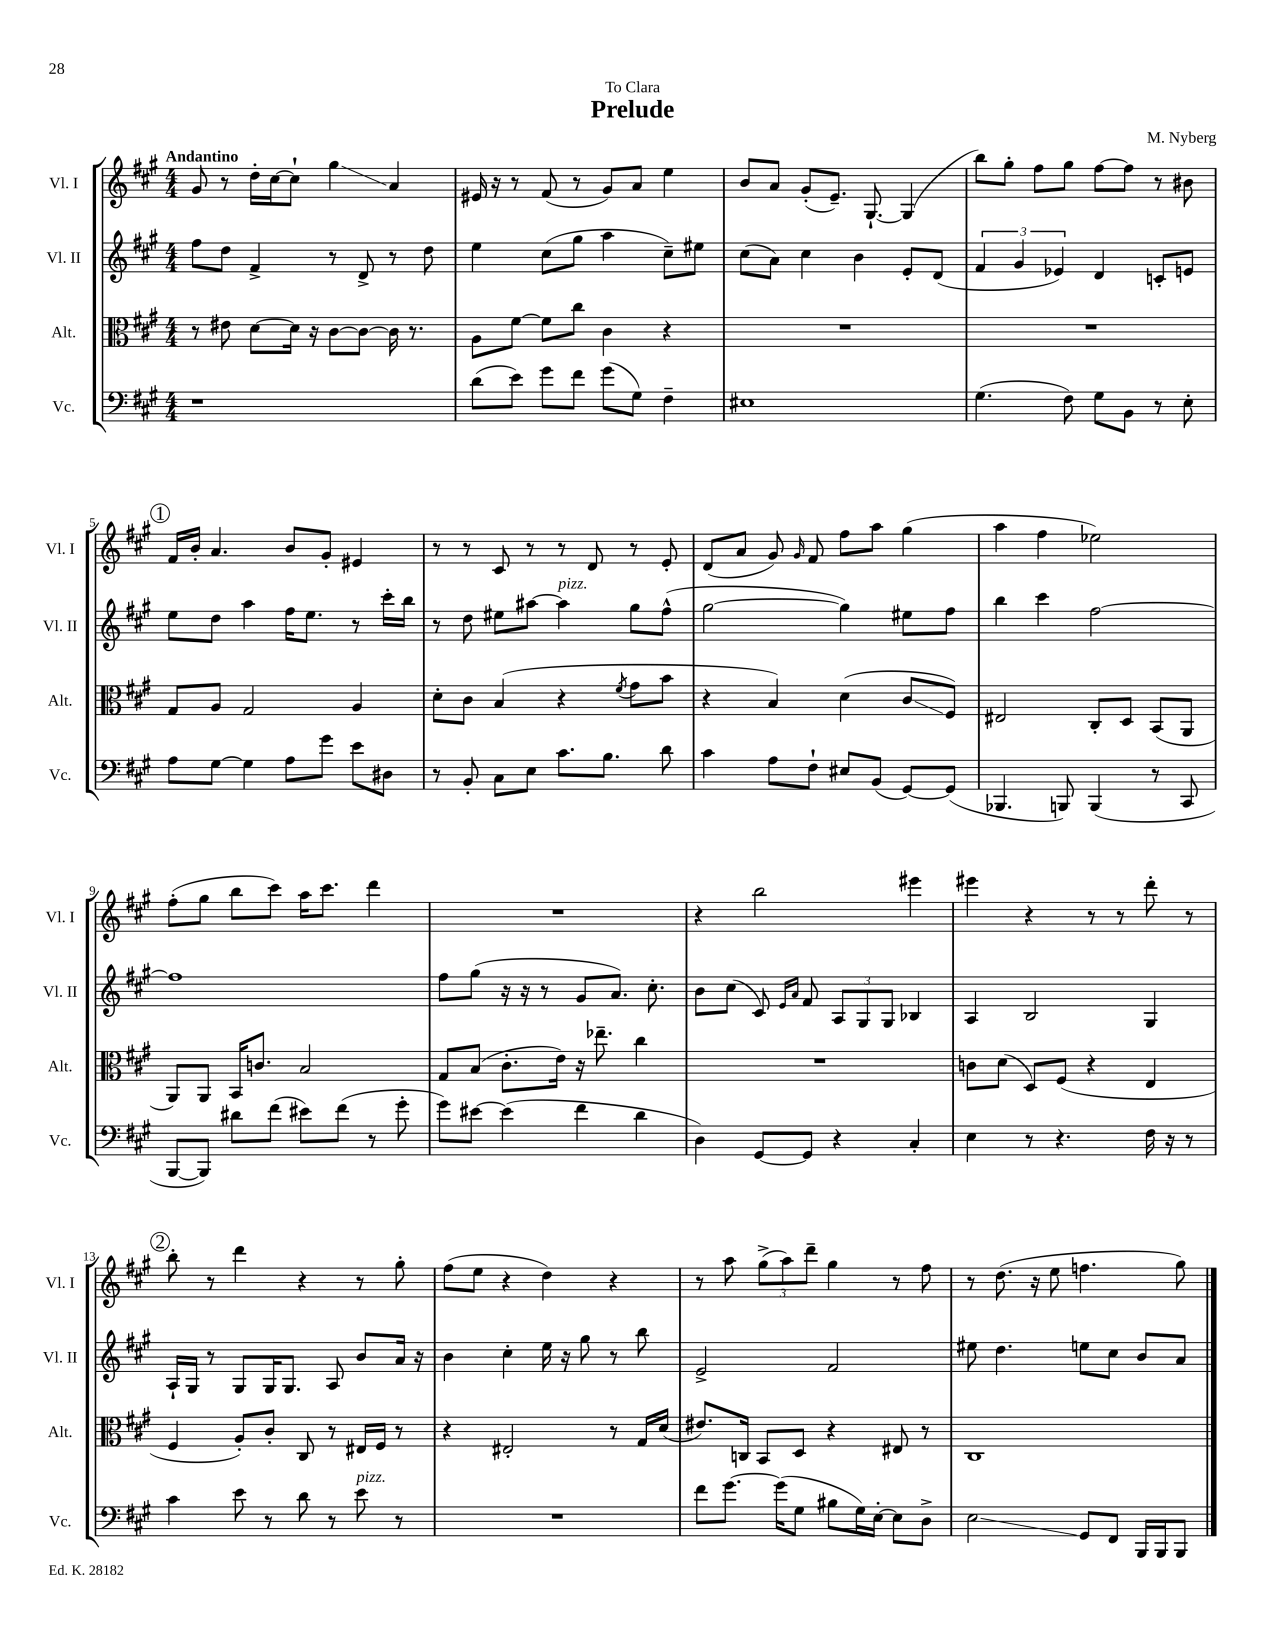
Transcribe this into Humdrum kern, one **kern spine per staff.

**kern	**kern	**kern	**kern
*staff4	*staff3	*staff2	*staff1
*clefF4	*clefC3	*clefG2	*clefG2
*k[f#c#g#]	*k[f#c#g#]	*k[f#c#g#]	*k[f#c#g#]
*M4/4	*M4/4	*M4/4	*M4/4
1r	8r	8ff#	8g#
.	8e#	8dd	8r
.	[8d	4f#^	16dd'
.	.	.	[16cc#
.	16d]	.	8cc#`]
.	16r	.	.
.	[8c#	8r	4gg#
.	8c#_	8d^	.
.	16c#]	8r	4a
.	8.r	.	.
.	.	8dd	.
=	=	=	=
(8d	8A	4ee	16e#
.	.	.	16r
8e)	[8f#	.	8r
8g#	8f#]	(8cc#	(8f#
8f#	8cc#	8gg#	8r
(8g#	4c#	4aa	8g#)
8G#)	.	.	8a
4F#~	4r	8cc#~)	4ee
.	.	8ee#	.
=	=	=	=
1E#	1r	(8cc#	8b
.	.	8a)	8a
.	.	4cc#	(8g#'
.	.	.	8.e~)
.	.	4b	.
.	.	.	[8.G#`
.	.	8e'	(4G#]
.	.	(8d	.
=	=	=	=
(4.G#	1r	6f#	8bb)
.	.	.	8gg#'
.	.	6g#	.
.	.	.	8ff#
.	.	6e-)	.
8F#)	.	.	8gg#
8G#	.	4d	[8ff#
8BB	.	.	8ff#]
8r	.	8c'	8r
8E'	.	8e	8b#
=	=	=	=
8A	8G#	8ee	16f#
.	.	.	16b'
[8G#	8A	8dd	4.a
4G#]	2G#	4aa	.
8A	.	16ff#	8b
.	.	8.ee	.
8g#	.	.	8g#'
8e	4A	8r	4e#
8D#	.	16ccc#'	.
.	.	16bb	.
=	=	=	=
8r	8d'	8r	8r
8BB'	8c#	8dd	8r
8C#	(4B	8ee#	8c#
8E	.	[8aa#	8r
8.c#	4r	4aa#]	8r
.	.	.	8d
8.B	.	.	.
.	8qf#	.	.
.	8g#	8gg#	8r
8d	8b	(8ff#^^	8e'
=	=	=	=
4c#	4r	[2gg#	(8d
.	.	.	8a
8A	4B)	.	8g#)
.	.	.	16qqg#
8F#`	.	.	8f#
8E#	(4d	4gg#])	8ff#
(8BB	.	.	8aa
[8GG#)	8c#	8ee#	(4gg#
(8GG#]	8F#)	8ff#	.
=	=	=	=
4.BBB-	2E#	4bb	4aa
.	.	4ccc#	4ff#
8BBB)	.	.	.
(4BBB	8C#'	[2ff#	2ee-)
.	8D	.	.
8r	(8BB	.	.
8CC#	8AA	.	.
=	=	=	=
[8BBB	8AA)	1ff#]	(8ff#'
8BBB])	8AA	.	8gg#
8d#	16BB	.	8bb
.	8.c	.	.
(8f#	.	.	8ccc#)
8e#)	2B	.	16aa
.	.	.	8.ccc#
(8f#	.	.	.
8r	.	.	4ddd
8g#'	.	.	.
=	=	=	=
8g#)	8G#	8ff#	1r
[8e#	(8B	(8gg#	.
(4e#]	8.c#'	16r	.
.	.	16r	.
.	.	8r	.
.	16e)	.	.
4f#	16r	8g#	.
.	8.ee-~	.	.
.	.	8.a)	.
4d	4cc#	.	.
.	.	8.cc#'	.
=	=	=	=
4D)	1r	8b	4r
.	.	(8cc#	.
[8GG#	.	8c#)	2bb
.	.	16qqe	.
.	.	16qqa	.
8GG#]	.	8f#	.
4r	.	12A	.
.	.	12G#	.
.	.	12G#	.
4C#'	.	4B-	4eee#
=	=	=	=
4E	8c	4A	4eee#
.	(8d	.	.
8r	8D)	2B	4r
4.r	(8F#	.	.
.	4r	.	8r
.	.	.	8r
16F#	4E	4G#	8ddd'
16r	.	.	.
8r	.	.	8r
=	=	=	=
4c#	4F#	16A`	8bb'
.	.	16G#	.
.	.	8r	8r
8e	8A')	8G#	4ddd
8r	8c#'	16G#	.
.	.	8.G#	.
8d	8C#	.	4r
8r	8r	8A	.
8e	16E#	8b	8r
.	16F#	.	.
8r	8r	16a	8gg#'
.	.	16r	.
=	=	=	=
1r	4r	4b	(8ff#
.	.	.	8ee
.	2E#'	4cc#'	4r
.	.	16ee	4dd)
.	.	16r	.
.	.	8gg#	.
.	8r	8r	4r
.	16G#	8bb	.
.	(16d	.	.
=	=	=	=
8f#	8.e#)	2e^	8r
[8.g#	.	.	8aa
.	16C	.	.
.	8BB	.	(12gg#^
(16g#]	.	.	.
.	.	.	12aa)
8G#	8D	.	.
.	.	.	12ddd~
8B#	4r	2f#	4gg#
16G#)	.	.	.
[16E'	.	.	.
8E]	8E#	.	8r
8D^	8r	.	8ff#
=	=	=	=
2E	1C#	8ee#	8r
.	.	4.dd	(8.dd
.	.	.	16r
.	.	.	8ee
8GG#	.	8ee	4.ff
8FF#	.	8cc#	.
16BBB	.	8b	.
16BBB	.	.	.
8BBB	.	8a	8gg#)
==	==	==	==
*-	*-	*-	*-
